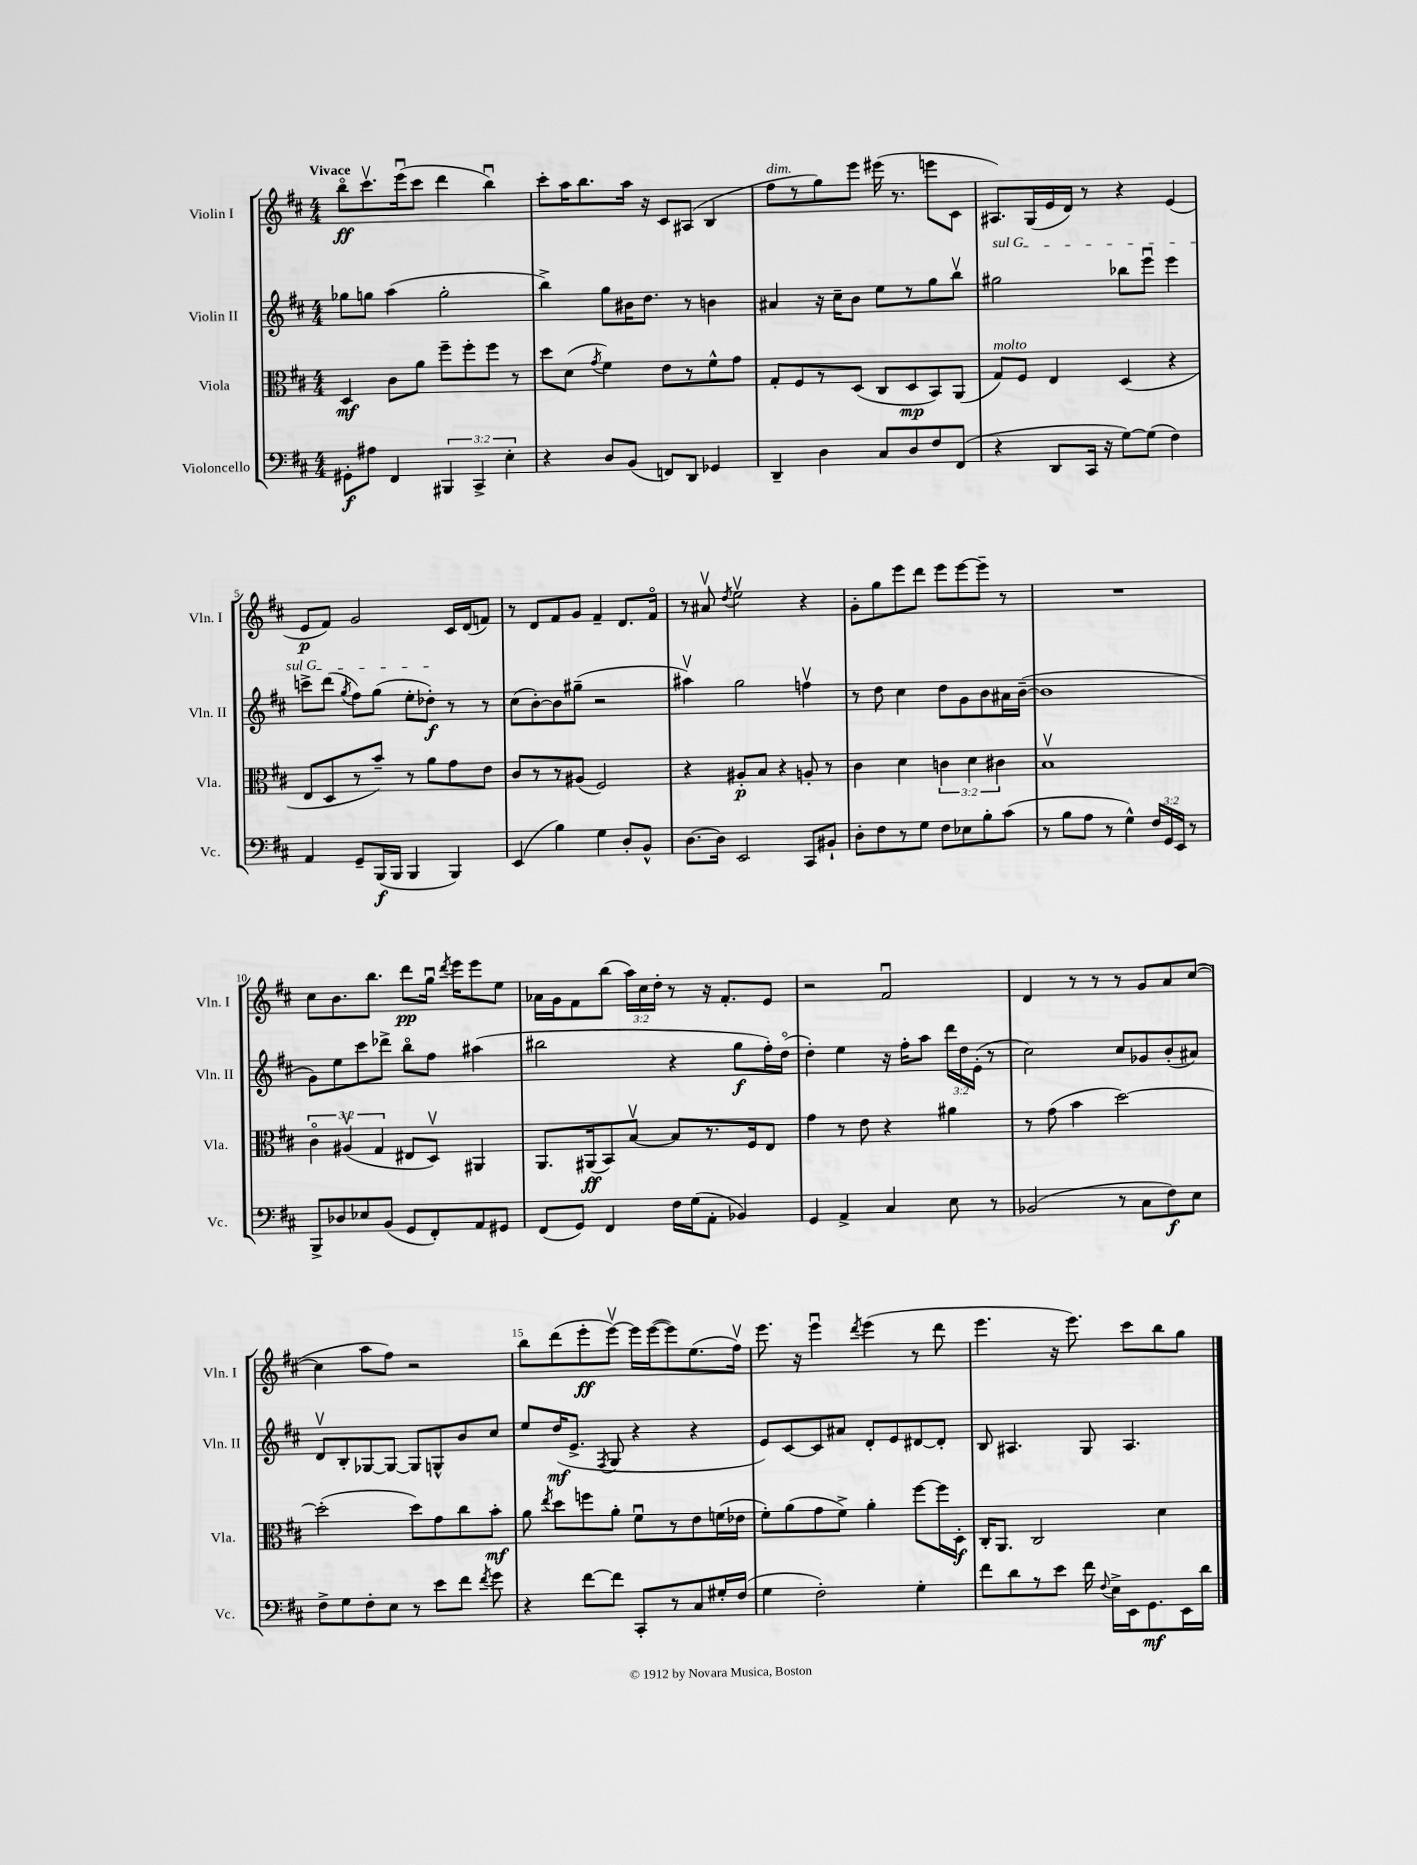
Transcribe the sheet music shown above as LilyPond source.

<<
\new StaffGroup <<
\new Staff = "s0" \with { instrumentName = "Violin I" shortInstrumentName = "Vln. I" } {
    \clef treble \key d \major \numericTimeSignature \time 4/4 \override Staff.TupletNumber.text = #tuplet-number::calc-fraction-text \tempo "Vivace"
    \autoBeamOff b''8[\flageolet\ff cis'''8.\upbow e'''16\downbow( cis'''8] d'''4 b''4\downbow) |
    cis'''8[-. a''16 b''8. a''16] r16 cis'8[ ais8]( b4 |
    fis''8[^\markup { \italic "dim." } r8 g''8) e'''8] eis'''16( r8. e'''8[ cis'8] |
    ais8.[) g16( e'16 d'16]) r8 r4 e'4( |
    e'8[\p fis'8]) g'2 cis'16[ d'16( f'8]) |
    r8 d'8[ fis'8 g'8] fis'4-- d'8.[ fis'16]\flageolet |
    r8 ais'8\upbow \acciaccatura { d''8 } e''2\upbow r4 |
    g'8[-. g''8 e'''8 d'''8] e'''8[ e'''8~ e'''8]-- r8 |
    R1 |
    cis''8[ b'8. b''8.] d'''8[\pp g''16]\downbow \acciaccatura { d'''8 } e'''16[ e'''8 e''8] |
    aes'16[ g'16 fis'8 b''8]( \tuplet 3/2 { a''16[) cis''16 d''16]-. } r8 r16 fis'8.[-. e'8] |
    r2 fis'2\downbow |
    d'4 r8 r8 r8 g'8[ a'8 cis''8]~( |
    cis''4 a''8[ fis''8]) r2 |
    b''8[ d'''8( e'''8-.\ff e'''8]~\upbow) e'''16[ e'''16~( e'''8) e''8.( fis''16]\upbow) |
    e'''8. r16 e'''4\downbow \acciaccatura { d'''8 } e'''4( r8 d'''8 |
    e'''4. r16 e'''8.) cis'''8[ b''8 g''8] \bar "|." |
}
\new Staff = "s1" \with { instrumentName = "Violin II" shortInstrumentName = "Vln. II" } {
    \clef treble \key d \major \numericTimeSignature \time 4/4 \override Staff.TupletNumber.text = #tuplet-number::calc-fraction-text
    \autoBeamOff ges''8[ g''8] a''4( g''2-. |
    b''4->) g''8[ bis'16 d''8.] r8 b'4 |
    ais'4 r16 cis''16[-- b'8] e''8[ r8 g''8 b''8]\upbow |
    \once \override TextSpanner.bound-details.left.text = \markup { \italic "sul G" } gis''2\startTextSpan bes''8[ e'''8]\downbow e'''4 |
    c'''8[-> d'''8]( \acciaccatura { g''8 } fis''8[) g''8]( e''8[-. des''8]-.\f\stopTextSpan) r8 r8 |
    cis''8[( b'8~-.) b'8 gis''8]--( r2 |
    ais''4\upbow) g''2 f''4\upbow |
    r8 d''8 cis''4 d''8[ g'8 b'8 ais'16 b'16]~--( |
    b'1 |
    g'8[) e''8 cis'''8 des'''8]-> b''8[\flageolet fis''8] ais''4( |
    bis''2 r4 g''8[\f fis''16-.) d''16]\flageolet( |
    d''4-.) e''4 r16 fis''16[-. a''8] \tuplet 3/2 { d'''16[ d''16 e'16]-.( } r8 |
    cis''2) cis''8[ ges'8 b'8-.( ais'8]) |
    d'8[\upbow b8-. ges8~ ges8]~ ges8[ g8-^ b'8 cis''8] |
    e''8[ d''16\mf( e'8.]-> \acciaccatura { fis8 } g8 r4 r4 |
    e'8[) cis'8~ cis'8 ais'8] d'8[-. e'8 dis'8~ dis'8]-. |
    b8 ais4. g8 ais4. \bar "|." |
}
\new Staff = "s2" \with { instrumentName = "Viola" shortInstrumentName = "Vla." } {
    \clef alto \key d \major \numericTimeSignature \time 4/4 \override Staff.TupletNumber.text = #tuplet-number::calc-fraction-text
    \autoBeamOff d4\mf cis'8[ a'8] fis''8[-- fis''8-. fis''8] r8 |
    d''8[ d'8]( \acciaccatura { g'8 } fis'4) e'8[ r8 fis'8-^ g'8] |
    g8[-. fis8 r8 d8]( cis8[ d8\mp b,8) a,8]( |
    g8[^\markup { \italic "molto" }) fis8] e4 d4( r4 |
    e8[ d8 r8 b'8]--) r8 a'8[ g'8 e'8] |
    cis'8[ r8 r8 ais8]( fis2) |
    r4 ais8[-.\p b8] r4 a8-. r8 |
    cis'4 d'4 \tuplet 3/2 { c'4 d'4 cis'4 } |
    b1\upbow |
    \tuplet 3/2 { cis'4\flageolet ais4\upbow( g4 } eis8[ d8]\upbow) ais,4 |
    a,8.[ ais,16\ff( b,8) b8]~\upbow b8[ r8. fis16 e8] |
    g'4 r8 e'8 r4 ais'4 |
    r8 g'8( b'4 d''2~) |
    d''2-.( d''8[) g'8 cis''8 b'8]-.\mf |
    a'8 \acciaccatura { e''8 } d''8[ f''8 a'8]-. fis'8[\downbow r8 e'8 f'16( ees'16] |
    fis'8[-.) a'8( g'8 fis'8]->) a'4-. fis''8[~ fis''16 d16]-.\f |
    cis16[-. a,8.] cis2 d'4 \bar "|." |
}
\new Staff = "s3" \with { instrumentName = "Violoncello" shortInstrumentName = "Vc." } {
    \clef bass \key d \major \numericTimeSignature \time 4/4 \override Staff.TupletNumber.text = #tuplet-number::calc-fraction-text
    \autoBeamOff gis,8[-.\f ais8] fis,4 \tuplet 3/2 { bis,,4 cis,4-> e4-. } |
    r4 d8[ b,8]( f,8[) d,8] ges,4 |
    d,4-- d4 cis8[ d8 fis8 fis,8]( |
    r4 d,8[ cis,16] r16 g8[~) g8]( fis4) |
    a,4 g,8[-- b,,16\f( b,,16] b,,4 b,,4) |
    e,4( b4) g4 d8[-. b,8]-^ |
    d8.[~ d16] e,2 cis,8[ bis,8]-! |
    d8[-. fis8 r8 g8] fis8[ ees8 b8-. cis'8]( |
    r8 b8[ a8] r8 g4-^) \tuplet 3/2 { fis16[ g,16 e,16] } r8 |
    b,,8[-> des8 ees8 b,8]( g,8[ fis,8-.) a,8 gis,8] |
    fis,8[( g,8]) fis,4 fis16[ g16( a,8]-. bes,4) |
    g,4 a,4-> cis4 e8 r8 |
    bes,2( r8 cis8[ fis8\f) e8] |
    fis8[-> g8 fis8-. e8] r8 e'8[ fis'8] \acciaccatura { fis'8 } g'8 |
    r4 fis'8[~ fis'8] cis,8[-. r8 cis8 gis16-. fis16]( |
    g4 fis2-.) g4-. |
    fis'8[ d'8 r8 e'8] fis'16 \appoggiatura { fis8 } e16[-> e,16 g,8.\mf e,16 d'16] \bar "|." |
}
>>
>>
\layout { \context { \Score \override BarNumber.break-visibility = ##(#f #t #t) barNumberVisibility = #(every-nth-bar-number-visible 5) } }
